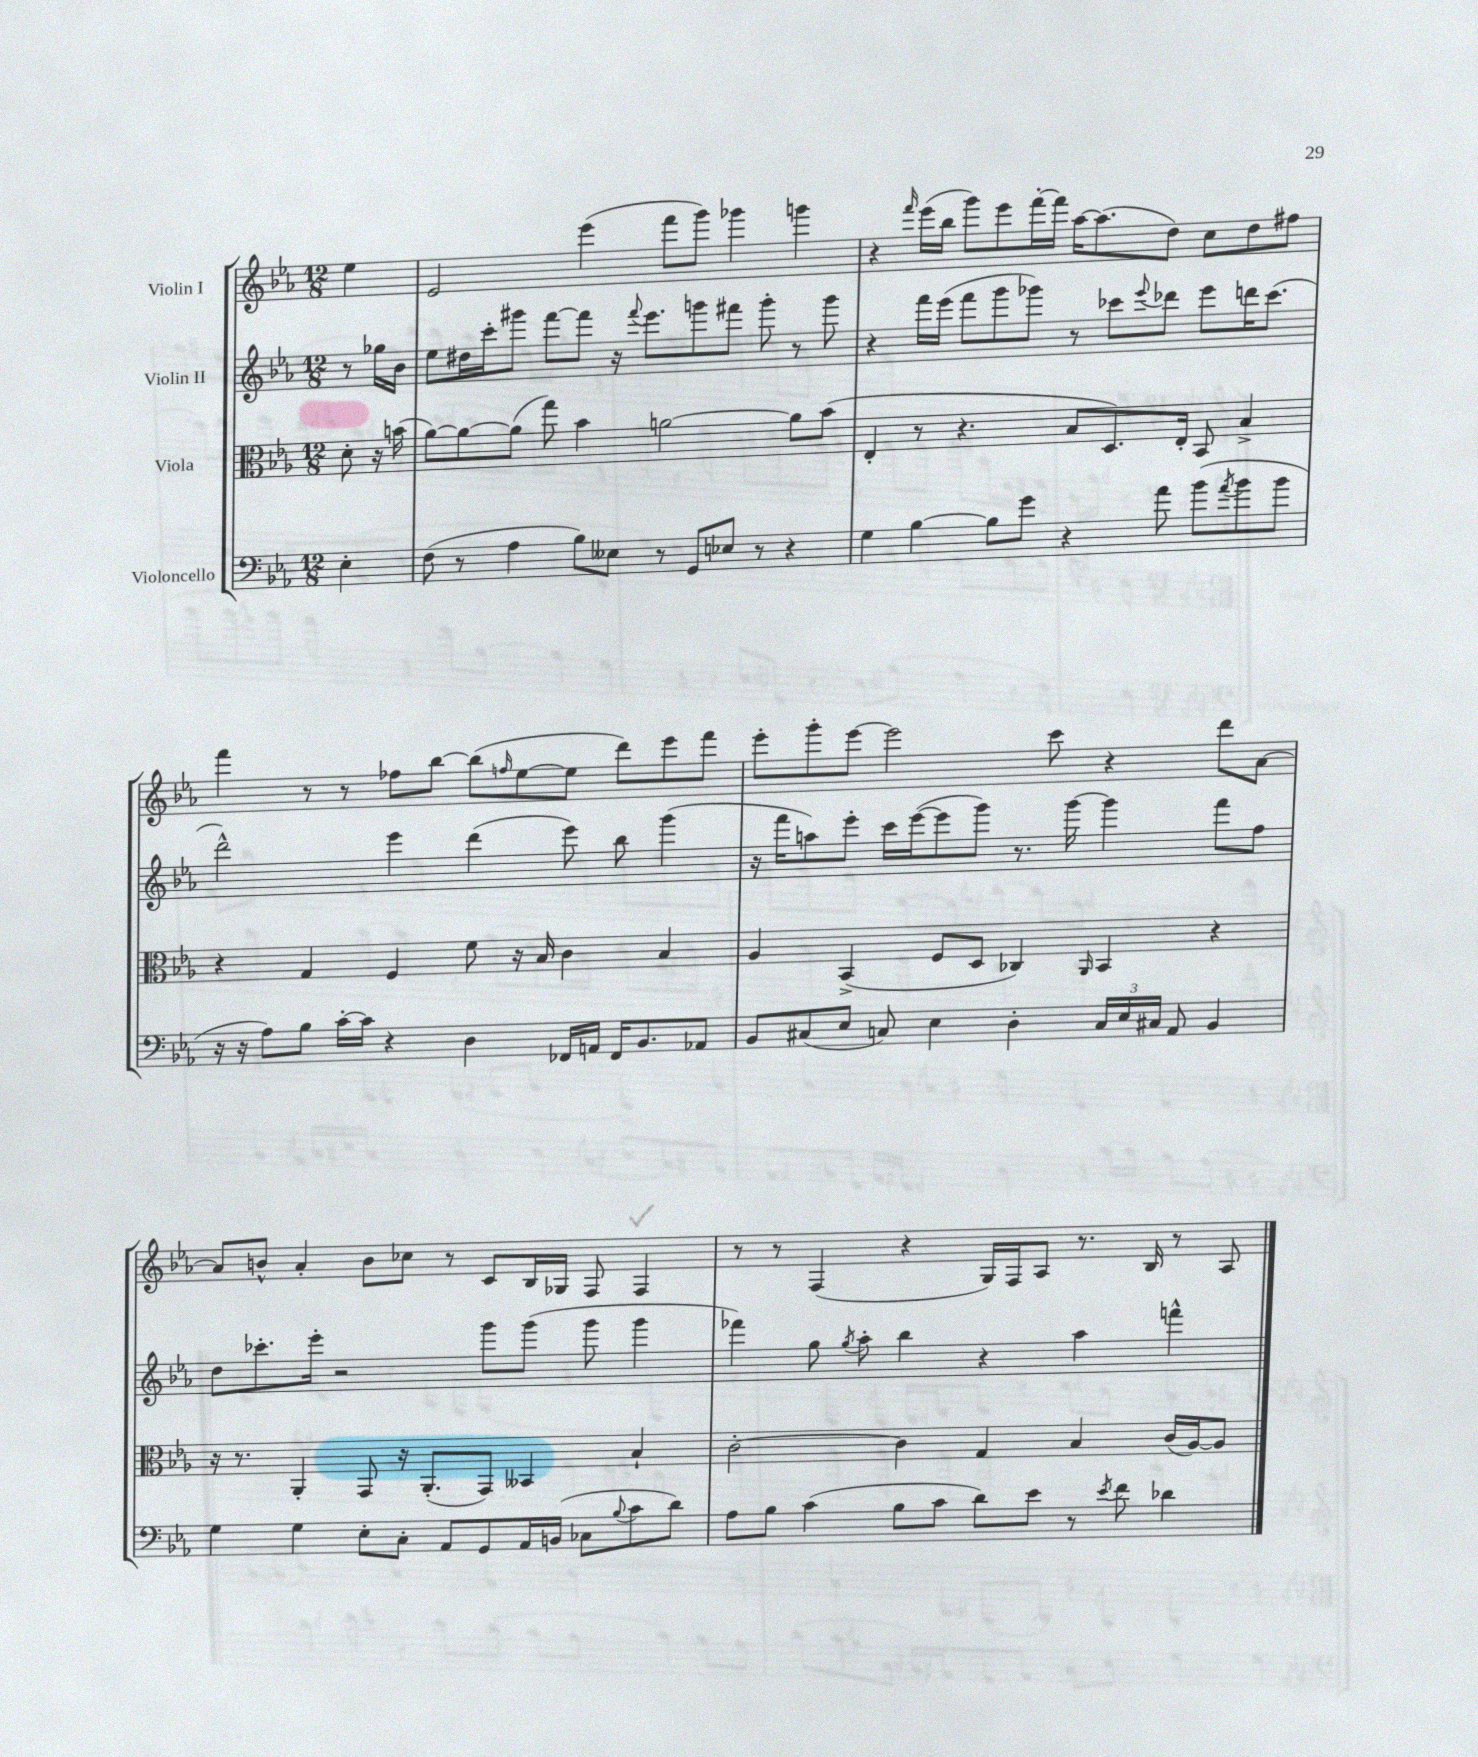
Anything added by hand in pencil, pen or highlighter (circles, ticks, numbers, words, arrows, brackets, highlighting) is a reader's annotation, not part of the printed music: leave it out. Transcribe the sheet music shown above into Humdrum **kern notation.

**kern	**kern	**kern	**kern
*staff4	*staff3	*staff2	*staff1
*clefF4	*clefC3	*clefG2	*clefG2
*k[b-e-a-]	*k[b-e-a-]	*k[b-e-a-]	*k[b-e-a-]
*M12/8	*M12/8	*M12/8	*M12/8
4E-'	8d'	8r	4ee-
.	16r	16gg-	.
.	(16b	16b-	.
=	=	=	=
(8F	[8a-)	8ee-	2e-
8r	8a-_	16dd#	.
.	.	16ccc'	.
4A-	(8a-]	8ggg#	.
.	8gg)	[8fff	.
8B-)	4b-	8fff]	(4eee-
8E--	.	16r	.
.	.	8qqfff	.
.	.	8.eee-	.
8r	[2a	.	8fff
8GG	.	8ggg	8ggg)
8E-	.	8fff#	4ggg-
8r	.	8ggg'	.
4r	8a]	8r	4ggg
.	(8b-	8ggg	.
=	=	=	=
4G	4E-'	4r	4r
.	.	.	16qqfff
[4B-	8r	16fff	(16eee-
.	.	(16eee-	16bb-
.	4.r	8fff	8ggg)
8B-]	.	8ggg	8eee-
8g	.	8ggg-)	[16fff'
.	.	.	16fff]
4r	8B-	8r	[16aa-
.	.	.	(8.aa-]
.	8.D)	8ccc-	.
.	.	8qqeee-	.
8a-	.	8ddd-	8dd)
.	16E-'	.	.
(8b-	8BB-	8eee-	8cc
8qa-	.	.	.
8b-	4B-^	16ddd	8dd
.	.	(8.ccc-	.
8b-	.	.	8ff#
=	=	=	=
16r	4r	2ddd^^)	4fff
16r	.	.	.
8A-)	.	.	.
8B-	4G	.	8r
[16c'	.	.	8r
16c]	.	.	.
4r	4F	4eee-	8ff-
.	.	.	[8bb-
4D	8f	(4ddd	(8bb-]
.	.	.	16qqff
.	16r	.	[8ee-
.	16B-	.	.
16FF-	4c	8eee-)	8ee-]
16AA	.	.	.
16FF-	.	8bb-	8ddd)
8.BB-	.	.	.
.	4B-	(4ggg	8eee-
8AA-	.	.	8fff
=	=	=	=
8BB-	4A-	16r	8eee-'
.	.	16fff	.
(8C#	.	8aa)	8ggg'
8E-	(4BB-^	8eee-'	[8eee-
8C)	.	16ccc	2eee-]
.	.	([16eee-	.
4E-	8F	8eee-]	.
.	8D	8ggg)	.
4D'	4C-)	8.r	.
.	.	.	8ccc
.	.	[16ggg	.
.	16qqAA-	.	.
24C	4BB-	4ggg]	4r
24E-	.	.	.
24C#	.	.	.
8AA-	.	.	.
4BB-	4r	8fff	8ddd
.	.	8ff	[8a-
=	=	=	=
4G	16r	8dd	8a-]
.	8.r	.	.
.	.	8.ccc-'	8b^^
4G	4AA-'	.	4a-'
.	.	16eee-'	.
.	.	2r	.
8E-'	8GG	.	8b
8C'	16r	.	8cc-
.	(8.AA-'	.	.
8AA-	.	.	8r
8GG	8GG)	8ggg	8c
16AA-	4BB--	(8ggg	16B-
(16BB	.	.	16G-
8C-	.	8ggg	8F
8qqB-	.	.	.
8c	4B-`	4ggg	4F
8d)	.	.	.
=	=	=	=
8A-	[2c'	4fff-)	8r
8B-	.	.	8r
(4c	.	8gg	(4F
.	.	8qgg	.
.	.	8aa-'	.
8B-	4c]	4bb-	4r
8c	.	.	.
8d)	4G	4r	16G)
.	.	.	16F
8e-	.	.	8A-
8r	4B-	4aa-	8.r
8qe-	.	.	.
8f	.	.	.
.	.	.	16B-
4d-	(16c	4fff^^	8r
.	[16A-)	.	.
.	8A-]	.	8A-
==	==	==	==
*-	*-	*-	*-
